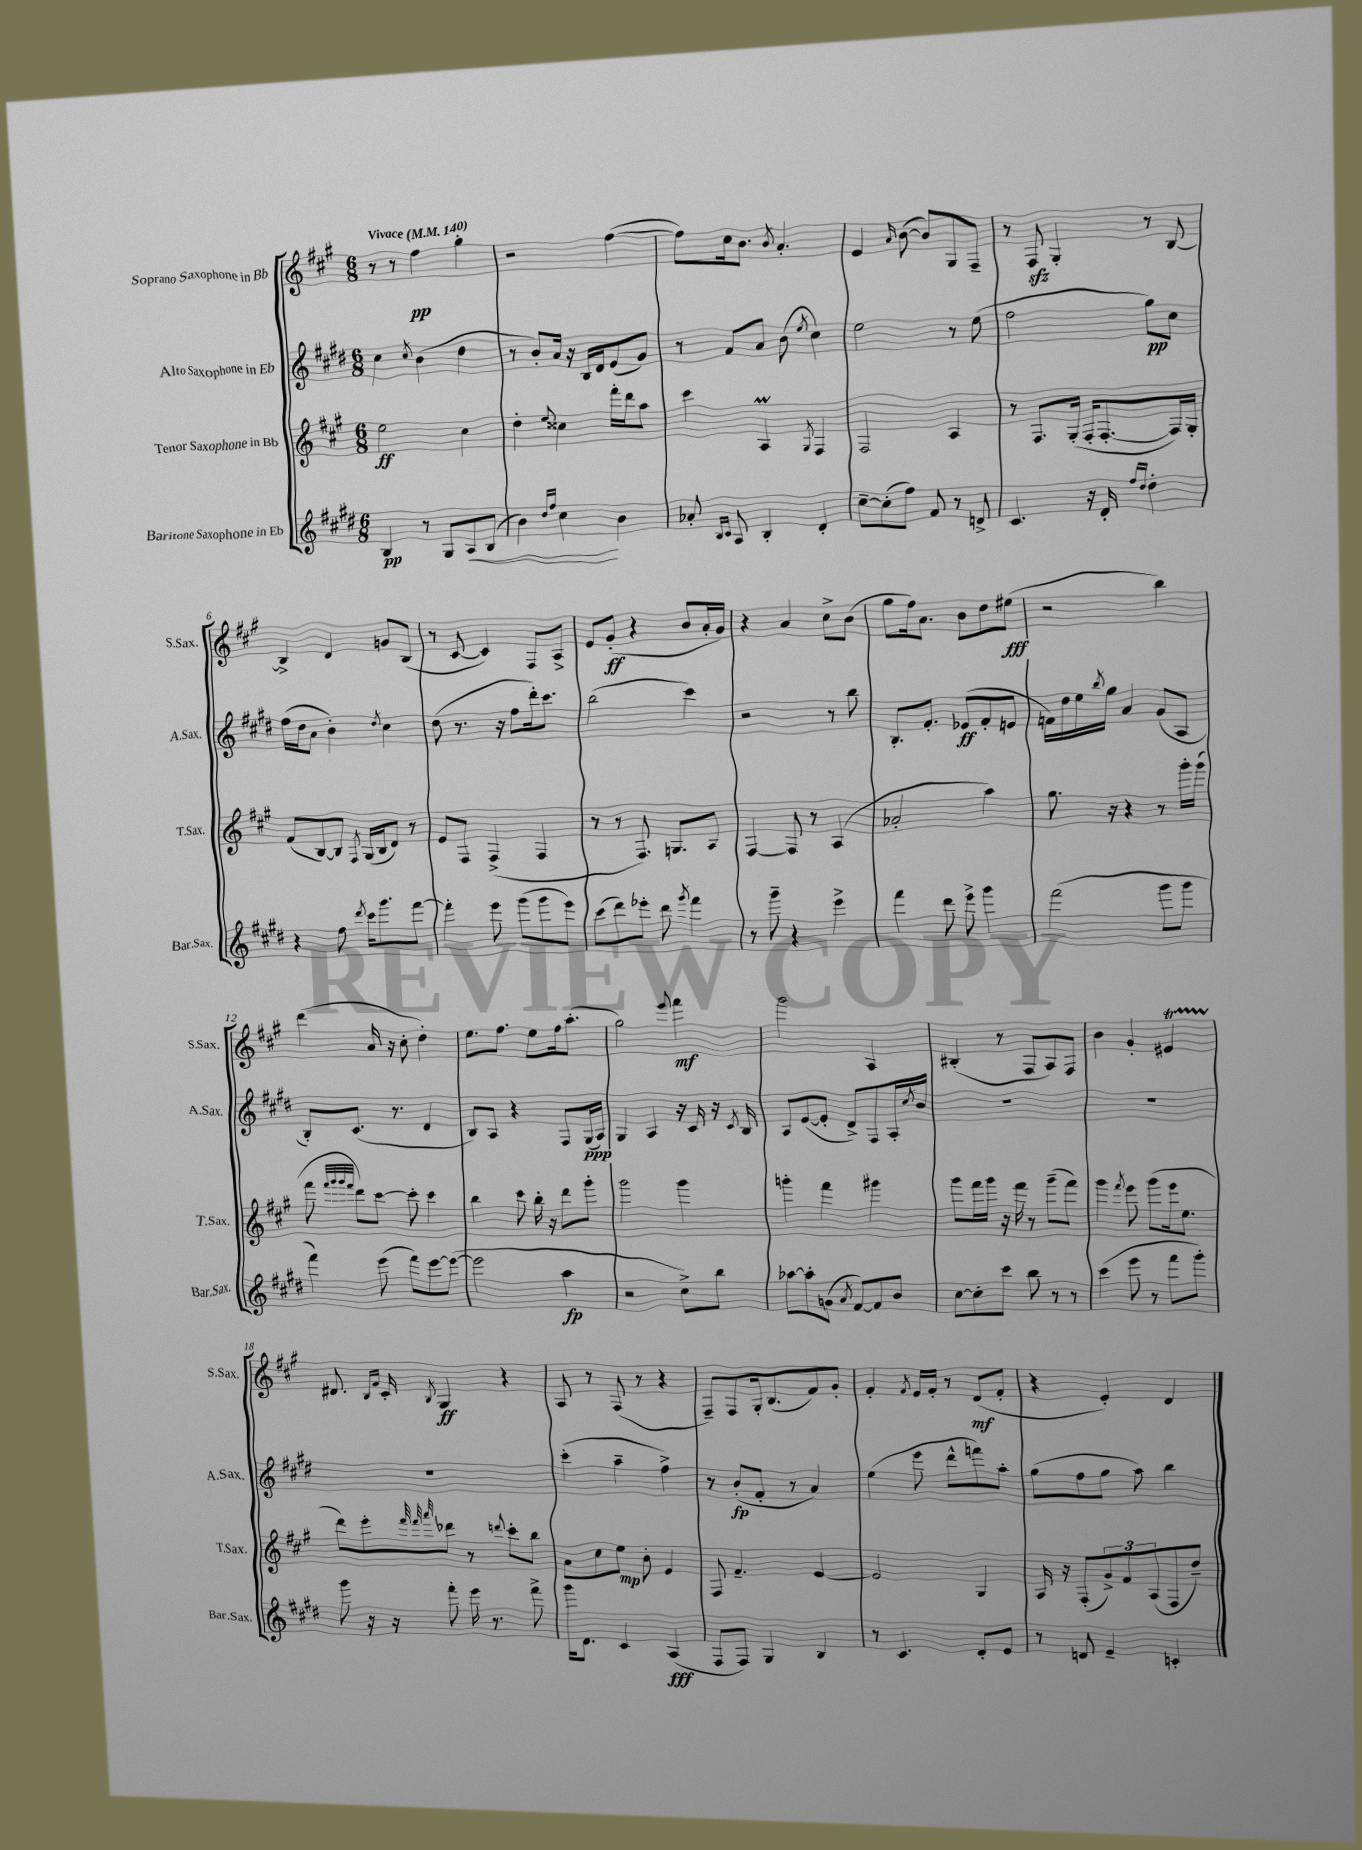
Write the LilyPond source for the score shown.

<<
\new StaffGroup <<
\new Staff = "s0" \with { instrumentName = "Soprano Saxophone in Bb" shortInstrumentName = "S.Sax." } {
    \clef treble \key a \major \numericTimeSignature \time 6/8 \tempo "Vivace" 4 = 140
    r8 r8 fis''4\pp gis''4-. |
    r2 fis''4~( |
    fis''8) cis''16 b'8. \acciaccatura { b'8 } a'4.-. |
    e'4 \grace { a'16 } b'8~( b'8) gis8 fis8-- |
    r8 fis8\sfz gis4-. r8 b8~ |
    b4-> d'4 g'8 b8( |
    r8 cis'8~ cis'4) fis8 a8-> |
    e'8 gis'8-.\ff( r4 b'8 a'16-. gis'16) |
    r4 a'4 cis''8-> b'8( |
    gis''8 fis''16) a'8. b'8 d''8 eis''8\fff( |
    r2 b''4) |
    d'''4( a'16 r16 cis''8-. d''4-.) |
    e''8. fis''8. e''8 fis''16 a''8.-.( |
    gis''2) \appoggiatura { e'''8 } fis'''4\mf |
    gis'''2 a4 |
    bis4-.( r8 fis8 a8) fis8 |
    b'4 gis'4-. eis'4\startTrillSpan |
    dis'8.\stopTrillSpan \grace { b16 fis'16 } cis'16-. \acciaccatura { b8 } gis4\ff r4 |
    a8 r8 fis8( r8 r4 |
    fis8--) fis8 gis16-. b8.( fis'8) gis'8-. |
    fis'4-. \acciaccatura { fis'8 } e'16 fis'16-. r8 d'8\mf( fis'8-. |
    r4 e'4-.) d'4 \bar "|." |
}
\new Staff = "s1" \with { instrumentName = "Alto Saxophone in Eb" shortInstrumentName = "A.Sax." } {
    \clef treble \key e \major \numericTimeSignature \time 6/8
    cis''4 \acciaccatura { cis''8 } b'4( dis''4 |
    r8 b'8-.) a'16 r16 b16 dis'16 e'8( gis'8) |
    r8 fis'8 a'8 b'8( \acciaccatura { e''8 } cis''4) |
    e''2 r8 e''8( |
    fis''2 gis''8\pp) cis''8 |
    fis''16( dis''16 a'8 b'4-.) \acciaccatura { dis''8 } cis''4 |
    dis''8( r8. r16 fis''8 dis'''16-.) cis'''8. |
    b''2( cis'''4) |
    r2 r8 b''8 |
    b8.-. fis'8.-. ees'8\ff( fis'8-. e'8 |
    f'16) dis''16 e''16 \acciaccatura { b''8 } gis''16 a'4 gis'8( a8 |
    b8-.) cis'8.( r8. dis'4 |
    b8) a8 r4 fis8 gis16\ppp( a16) |
    gis4 a4 r16 cis'16 r16 \acciaccatura { cis'8 } b16 |
    a8 e'8~( e'8-. dis'8->) fis8 a16-. \acciaccatura { cis''8 } b'16 |
    R2. |
    R2. |
    R2. |
    cis'''4-.( a''4-- fis''4->) |
    r8 b'8-.\fp( fis'8-. r8 a'4) |
    e''4( e'''8 dis'''8-^ f'''8) a''8-. |
    gis''8( fis''8 gis''8 a''8) b''4 \bar "|." |
}
\new Staff = "s2" \with { instrumentName = "Tenor Saxophone in Bb" shortInstrumentName = "T.Sax." } {
    \clef treble \key a \major \numericTimeSignature \time 6/8
    e''2\ff cis''4 |
    d''4-. \appoggiatura { e''8 } cisis''4 fis'''16-. d'''16 a''8 |
    cis'''4 a4\prall \acciaccatura { gis8 } fis4 |
    fis2 a4 |
    r8 fis8. gis16-.( fis16-. fis8.~-. fis16) gis16-. |
    fis'8( b8~) b8 \acciaccatura { fis8 } gis16( b16 d'8) r8 |
    e'8 fis8 fis4->( fis4 |
    r8 r8 fis8.) g8. a8 |
    fis4~ fis8 r8 a4( |
    aes'2-. a''4) |
    gis''8. r16 r4 r8 gis'''16-. gis'''16( |
    fis'''8 \grace { fis'''32 gis'''32 gis'''32 fis'''32 } d'''8) cis'''8~ cis'''8-. cis'''4 |
    b''4 cis'''8 b''16-. r16 d'''8 gis'''8-. |
    gis'''2 gis'''4 |
    g'''4-. fis'''4 gis'''4 |
    gis'''8 fis'''16 gis'''16 r16 fis'''16 r8 gis'''8--( fis'''8) |
    gis'''4 \acciaccatura { fis'''8 } e'''8 gis'''8( e'''16 e''8. |
    d'''8) e'''8-. \grace { fis'''32 fis'''32 a'''32 } des'''8 r8 \appoggiatura { d'''8 } cis'''8-. b''8 |
    a'8 cis''8 e''8\mp b'8-. e'4 |
    fis8 fis'4.-- e'4~ |
    e'2 gis4 |
    a16 r16 fis8-.( \tuplet 3/2 { gis'8->) fis'8 a8( } fis8 d''8--) \bar "|." |
}
\new Staff = "s3" \with { instrumentName = "Baritone Saxophone in Eb" shortInstrumentName = "Bar.Sax." } {
    \clef treble \key e \major \numericTimeSignature \time 6/8
    b4\pp r8 gis8 a8\< b8( |
    b'4) \grace { dis''16 fis''16 } cis''4\! b'4 |
    aes'8-. \grace { b16 cis'16 } a8 b4-. dis'4-. |
    cis''8~-- cis''8-.( fis''8) fis'8 r8 d'8-> |
    cis'4. r16 dis'16-. \grace { fis''16 dis''16 } dis''4-. |
    r4 fis''8 \acciaccatura { dis'''8 } cis'''16 gis'''8. fis'''8~ |
    fis'''4-. e'''8 gis'''8( gis'''8 e'''8) |
    cis'''8( dis'''8) ees'''8-. dis'''8 \acciaccatura { gis'''8 } fis'''4 |
    r8 gis'''8-- r4 e'''4-> |
    fis'''4 dis'''8 e'''8-> gis'''4 |
    fis'''2( gis'''8 gis'''8 |
    fis'''4) e'''8( fis'''8) e'''8~ e'''8~( |
    e'''2 a''4\fp |
    r2 cis''8->) b''8 |
    aes''8~ aes''8-. g'8( \acciaccatura { a'8 } fis'8~) fis'8 b'8 |
    cis''8~ cis''8-. cis'''8 b''8 r8 r8 |
    cis'''4( e'''8 r8 fis'''8 gis'''8-.) |
    gis'''8 r16 r16 fis'''8-. e'''16 r8. fis'''8-> |
    gis'''16 dis'8. cis'4 a4\fff( |
    fis8 fis8) gis4 b4 |
    r8 cis'4. dis'8-. e'8 |
    r8 d'8 e'4-- c'4-. \bar "|." |
}
>>
>>
